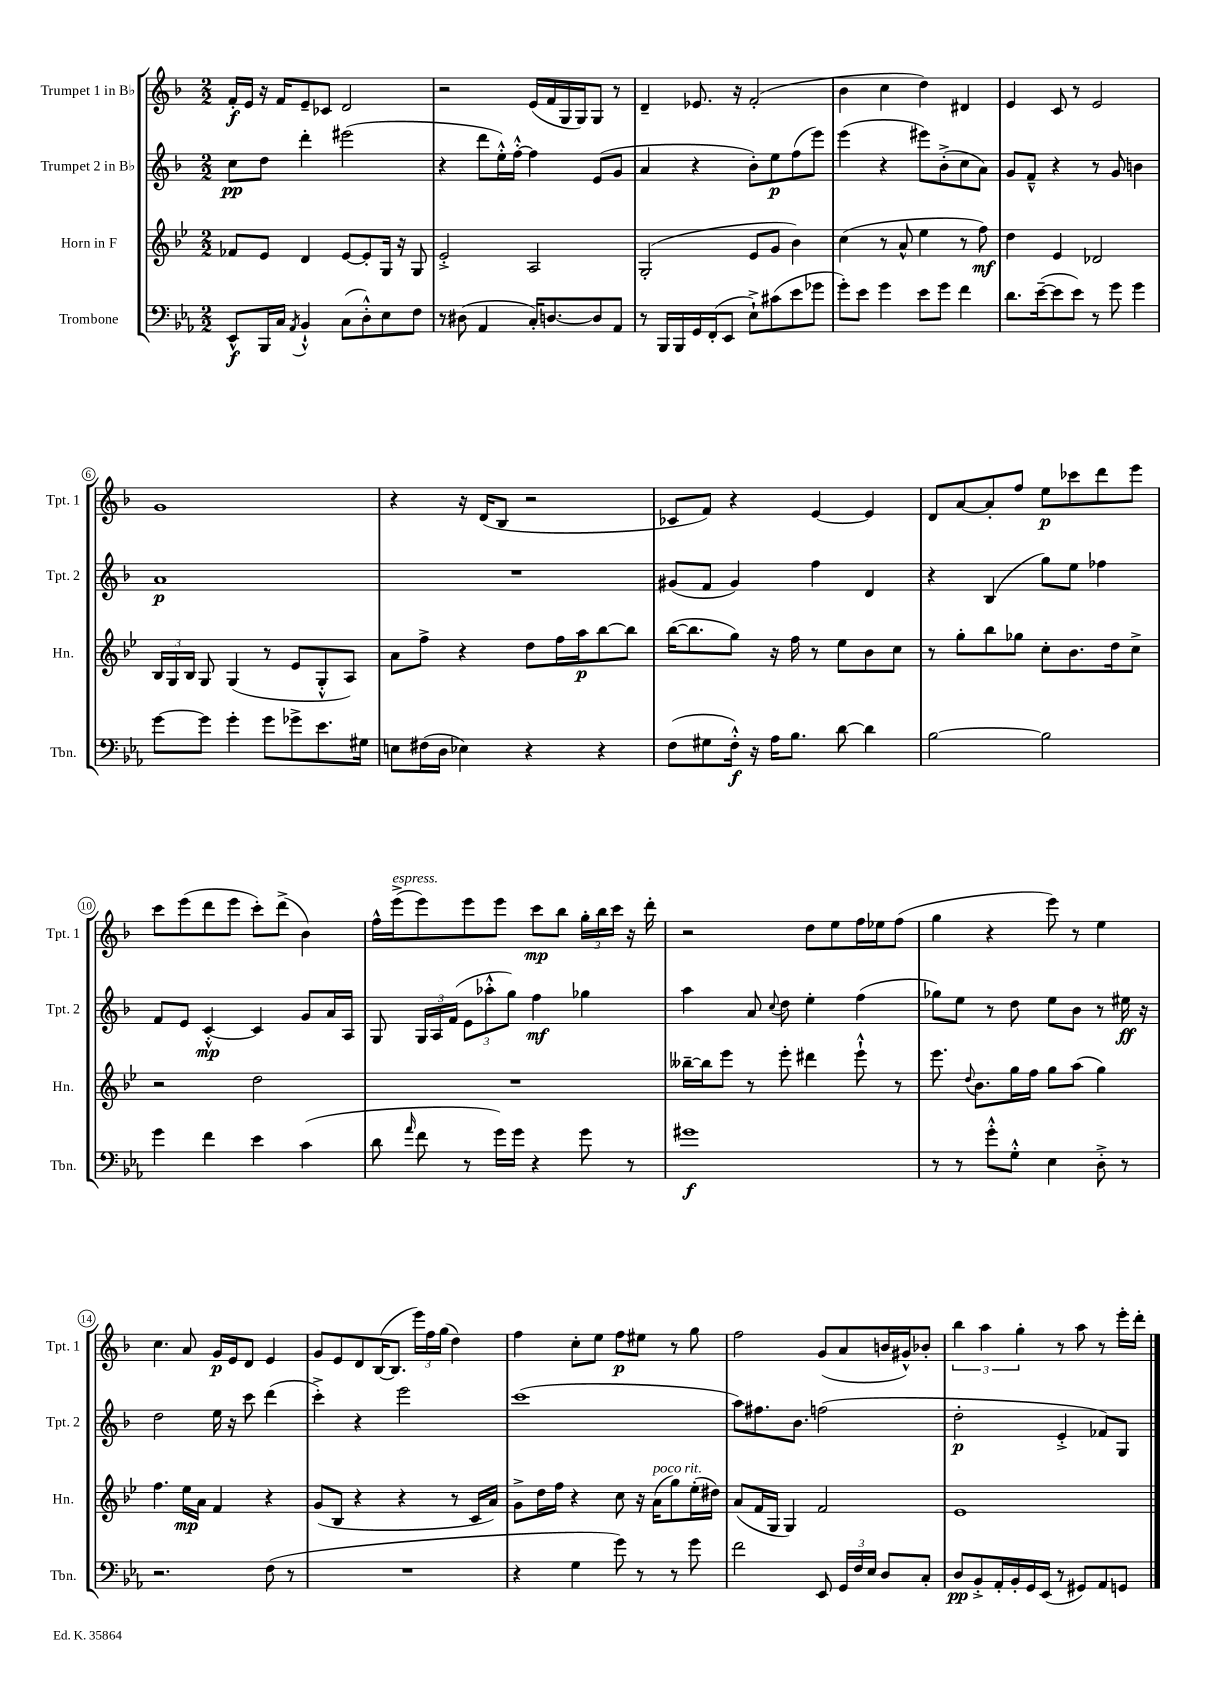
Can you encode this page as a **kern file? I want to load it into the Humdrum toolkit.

**kern	**dynam	**kern	**dynam	**kern	**dynam	**kern	**dynam
*part4	*part4	*part3	*part3	*part2	*part2	*part1	*part1
*staff4	*staff4	*staff3	*staff3	*staff2	*staff2	*staff1	*staff1
*I"Trombone	*	*I"Horn in F	*	*I"Trumpet 2 in B♭	*	*I"Trumpet 1 in B♭	*
*I'Tbn.	*	*I'Hn.	*	*I'Tpt. 2	*	*I'Tpt. 1	*
*clefF4	*	*clefG2	*	*clefG2	*	*clefG2	*
*k[b-e-a-]	*	*k[b-e-]	*	*k[b-]	*	*k[b-]	*
*M2/2	*	*M2/2	*	*M2/2	*	*M2/2	*
=1	=1	=1	=1	=1	=1	=1	=1
8EE-^^/L	f	8f-X/L	.	8cc\L	pp	16f'/LL	f
.	.	.	.	.	.	16e/JJ	.
16BBB-/L	.	8e-/J	.	8dd\J	.	16r	.
16C/JJ	.	.	.	.	.	16f/KL	.
8qAA-/	.	.	.	.	.	.	.
4BB-`^^/	.	4d/	.	4ddd'\	.	8e~/	.
.	.	.	.	.	.	8c-X/J	.
(8C\L	.	[8e-/L	.	(2eee#X\	.	2d/	.
8D'^^\)	.	8e-'/]	.	.	.	.	.
8E-\	.	16G/Jk	.	.	.	.	.
.	.	16r	.	.	.	.	.
8F\J	.	8G/	.	.	.	.	.
=2	=2	=2	=2	=2	=2	=2	=2
8r	.	2e-'^/	.	4r	.	2r	.
(8D#X\	.	.	.	.	.	.	.
4AA-/	.	.	.	8ddd\L	.	.	.
.	.	.	.	16ee'^^\L)	.	.	.
.	.	.	.	[16ff'^^\JJ	.	.	.
16C'/KL)	.	2A/	.	4ff\]	.	(16e/LL	.
[8.Dn/	.	.	.	.	.	16f/	.
.	.	.	.	.	.	16G/	.
.	.	.	.	.	.	16G/J)	.
8D/]	.	.	.	(8e/L	.	8G/J	.
8AA-/J	.	.	.	8g/J	.	8r	.
=3	=3	=3	=3	=3	=3	=3	=3
8r	.	(2G'/	.	4a/	.	4d~/	.
16BBB-/LL	.	.	.	.	.	.	.
16BBB-/	.	.	.	.	.	.	.
16GG/	.	.	.	4r	.	8.e-X/	.
(16FF'/J	.	.	.	.	.	.	.
8EE-/J	.	.	.	.	.	.	.
.	.	.	.	.	.	16r	.
8E-`^\L)	.	8e-/L	.	8b-'\L)	.	(2f'/	.
(8c#X\	.	8g/J	.	8ee\	p	.	.
8e-\	.	4b-\)	.	(8ff\	.	.	.
8g-X\J	.	.	.	8eee\J)	.	.	.
=4	=4	=4	=4	=4	=4	=4	=4
8g'\L)	.	(4cc\	.	(4eee\	.	4b-\	.
8e-\J	.	.	.	.	.	.	.
4g\	.	8r	.	4r	.	4cc\	.
.	.	8a^^/	.	.	.	.	.
8e-\L	.	4ee-\	.	8eee#X\L)	.	4dd\)	.
8g\J	.	.	.	(8b-'^\	.	.	.
4f\	.	8r	.	8cc\	.	4d#X/	.
.	.	8ff\)	mf	8a\J)	.	.	.
=5	=5	=5	=5	=5	=5	=5	=5
8.d\L	.	4dd\	.	8g/L	.	4e/	.
.	.	.	.	8f~^^/J	.	.	.
([16e-~\k	.	.	.	.	.	.	.
8e-\]	.	4e-/	.	4r	.	8c/	.
8e-\J)	.	.	.	.	.	8r	.
8r	.	2d-X/	.	8r	.	2e/	.
8g\	.	.	.	8g/	.	.	.
4g\	.	.	.	4bn\	.	.	.
!!LO:LB:g=z
=6	=6	=6	=6	=6	=6	=6	=6
[8g\L	.	24B-/LL	.	1a	p	1g	.
.	.	24G/	.	.	.	.	.
.	.	24B-/JJ	.	.	.	.	.
8g\J]	.	8G/	.	.	.	.	.
4g'\	.	(4G/	.	.	.	.	.
8g\L	.	8r	.	.	.	.	.
8g-X^\	.	8e-/L	.	.	.	.	.
8.e-\	.	8G'^^/	.	.	.	.	.
.	.	8A/J)	.	.	.	.	.
16G#X\Jk	.	.	.	.	.	.	.
=7	=7	=7	=7	=7	=7	=7	=7
8En\L	.	8a\L	.	1r	.	4r	.
(16F#X\L	.	8ff^\J	.	.	.	.	.
16D\JJ	.	.	.	.	.	.	.
4E-X\)	.	4r	.	.	.	16r	.
.	.	.	.	.	.	(16d/KL	.
.	.	.	.	.	.	8B-/J	.
4r	.	8dd\L	.	.	.	2r	.
.	.	16ff\L	.	.	.	.	.
.	.	16aa\J	p	.	.	.	.
4r	.	[8bb-\	.	.	.	.	.
.	.	8bb-\J]	.	.	.	.	.
=8	=8	=8	=8	=8	=8	=8	=8
(8F\L	.	([16bb-\KL	.	(8g#X/L	.	8c-X/L	.
.	.	8.bb-\]	.	.	.	.	.
8G#X\	.	.	.	8f/J	.	8f/J)	.
16F'^^\Jk)	f	8gg\J)	.	4g#/)	.	4r	.
16r	.	.	.	.	.	.	.
16A-\KL	.	16r	.	.	.	.	.
8.B-\J	.	16ff\	.	.	.	.	.
.	.	8r	.	4ff\	.	[4e/	.
[8d\	.	8ee-\L	.	.	.	.	.
4d\]	.	8b-\	.	4d/	.	4e/]	.
.	.	8cc\J	.	.	.	.	.
=9	=9	=9	=9	=9	=9	=9	=9
[2B-\	.	8r	.	4r	.	8d/L	.
.	.	8gg'\L	.	.	.	[8a/	.
.	.	8bb-\	.	(4B-/	.	8a'/]	.
.	.	8gg-X\J	.	.	.	8ff/J	.
2B-\]	.	8cc'\L	.	8gg\L)	.	8ee\L	p
.	.	8.b-\	.	8ee\J	.	8ccc-X\	.
.	.	.	.	4ff-X\	.	8ddd\	.
.	.	16dd\k	.	.	.	.	.
.	.	8cc^\J	.	.	.	8eee\J	.
!!LO:LB:g=z
=10	=10	=10	=10	=10	=10	=10	=10
4g\	.	2r	.	8f/L	.	8ccc\L	.
.	.	.	.	8e/J	.	(8eee\	.
4f\	.	.	.	[4c'^^/	mp	8ddd\	.
.	.	.	.	.	.	8eee\J	.
4e-\	.	2dd\	.	4c/]	.	8ccc'\L)	.
.	.	.	.	.	.	(8ddd^\J	.
(4c\	.	.	.	8g/L	.	4b-\)	.
.	.	.	.	16a/L	.	.	.
.	.	.	.	16A/JJ	.	.	.
=11	=11	=11	=11	=11	=11	=11	=11
8d\	.	1r	.	8G/	.	16ff^^\LL	.
!	!	!	!	!	!	!LO:TX:a:i:t=espress.	!
.	.	.	.	.	.	(16eee^\J	.
16qqa-/	.	.	.	.	.	.	.
8f\	.	.	.	24G/LL	.	8eee\)	.
.	.	.	.	24A/	.	.	.
.	.	.	.	(24f/JJ	.	.	.
8r	.	.	.	12e\L	.	8eee\	.
.	.	.	.	12aa-X'^^\	.	.	.
16g\LL)	.	.	.	.	.	8eee\J	.
.	.	.	.	12gg\J)	.	.	.
16g\JJ	.	.	.	.	.	.	.
4r	.	.	.	4ff\	mf	8ccc\L	mp
.	.	.	.	.	.	8bb-\J	.
8g\	.	.	.	4gg-X\	.	24gg'\LL	.
.	.	.	.	.	.	24bb-\	.
.	.	.	.	.	.	24ccc\JJ	.
8r	.	.	.	.	.	16r	.
.	.	.	.	.	.	16ddd'\	.
=12	=12	=12	=12	=12	=12	=12	=12
1g#X	f	[16bb--X~\LL	.	4aa\	.	2r	.
.	.	16bb--\J]	.	.	.	.	.
.	.	8eee-\J	.	.	.	.	.
.	.	8r	.	8a/	.	.	.
.	.	.	.	8qqcc/	.	.	.
.	.	8eee-'\	.	8dd\	.	.	.
.	.	4ddd#X\	.	4ee'\	.	8dd\L	.
.	.	.	.	.	.	8ee\	.
.	.	8eee-`^^\	.	(4ff\	.	16ff\L	.
.	.	.	.	.	.	16ee-X\J	.
.	.	8r	.	.	.	(8ff\J	.
=13	=13	=13	=13	=13	=13	=13	=13
8r	.	8.eee-\	.	8gg-X\L)	.	4gg\	.
8r	.	.	.	8ee\J	.	.	.
.	.	8qqdd/	.	.	.	.	.
.	.	8.b-\L	.	.	.	.	.
8g'^^\L	.	.	.	8r	.	4r	.
8G'^^\J	.	16gg\L	.	8dd\	.	.	.
.	.	16ff\JJ	.	.	.	.	.
4E-\	.	8gg\L	.	8ee\L	.	8eee\)	.
.	.	(8aa\J	.	8b-\J	.	8r	.
8D'^\	.	4gg\)	.	8r	.	4ee\	.
8r	.	.	.	16ee#X\	ff	.	.
.	.	.	.	16r	.	.	.
!!LO:LB:g=z
=14	=14	=14	=14	=14	=14	=14	=14
2.r	.	4.ff\	.	2dd\	.	4.cc\	.
.	.	16ee-\LL	mp	.	.	8a/	.
.	.	16a\JJ	.	.	.	.	.
.	.	4f/	.	16ee\	.	16g/LL	p
.	.	.	.	16r	.	16e/J	.
.	.	.	.	8ccc\	.	8d/J	.
(8F\	.	4r	.	(4ddd\	.	4e/	.
8r	.	.	.	.	.	.	.
=15	=15	=15	=15	=15	=15	=15	=15
1r	.	(8g/L	.	4ccc'^\)	.	8g/L	.
.	.	8B-/J	.	.	.	8e/	.
.	.	4r	.	4r	.	8d/	.
.	.	.	.	.	.	([16B-/K	.
.	.	.	.	.	.	8.B-/J]	.
.	.	4r	.	2eee\	.	.	.
.	.	.	.	.	.	24eee\LL)	.
.	.	.	.	.	.	24ff\	.
.	.	.	.	.	.	(24gg\JJ	.
.	.	8r	.	.	.	4dd\)	.
.	.	16c/LL	.	.	.	.	.
.	.	16a/JJ)	.	.	.	.	.
=16	=16	=16	=16	=16	=16	=16	=16
4r	.	8g^\L	.	(1ccc	.	4ff\	.
.	.	16dd\L	.	.	.	.	.
.	.	16ff\JJ	.	.	.	.	.
4G\	.	4r	.	.	.	8cc'\L	.
.	.	.	.	.	.	8ee\J	.
8g\)	.	8cc\	.	.	.	8ff\L	p
8r	.	16r	.	.	.	8ee#X\J	.
!	!	!LO:TX:a:i:t=poco rit.	!	!	!	!	!
.	.	(16a\KL	.	.	.	.	.
8r	.	8gg\)	.	.	.	8r	.
8g\	.	(16ee-'\L	.	.	.	8gg\	.
.	.	16dd#X\JJ)	.	.	.	.	.
=17	=17	=17	=17	=17	=17	=17	=17
2f\	.	(8a/L	.	8aa\L)	.	2ff\	.
.	.	16f/L	.	8.ff#X\	.	.	.
.	.	16G/JJ	.	.	.	.	.
.	.	4G/)	.	.	.	.	.
.	.	.	.	8.b-\J	.	.	.
8EE-/	.	2f/	.	(2ffn\	.	(8g/L	.
24GG/LL	.	.	.	.	.	8a/	.
24F/	.	.	.	.	.	.	.
24E-/JJ	.	.	.	.	.	.	.
8D/L	.	.	.	.	.	16bn/L	.
.	.	.	.	.	.	16g#X^^/J)	.
8C'/J	.	.	.	.	.	8b-X'/J	.
=18	=18	=18	=18	=18	=18	=18	=18
8D/L	pp	1e-	.	2dd'\	p	6bb-\	.
8BB-'^/	.	.	.	.	.	.	.
.	.	.	.	.	.	6aa\	.
16AA-'/L	.	.	.	.	.	.	.
16BB-'/	.	.	.	.	.	.	.
.	.	.	.	.	.	6gg'\	.
16GG/	.	.	.	.	.	.	.
(16EE-/JJ	.	.	.	.	.	.	.
8r	.	.	.	4e'^/	.	8r	.
8GG#X/L)	.	.	.	.	.	8aa\	.
8AA-/	.	.	.	8f-X/L)	.	8r	.
8GGn/J	.	.	.	8G/J	.	16eee'\LL	.
.	.	.	.	.	.	16ddd'\JJ	.
==	==	==	==	==	==	==	==
*-	*-	*-	*-	*-	*-	*-	*-
